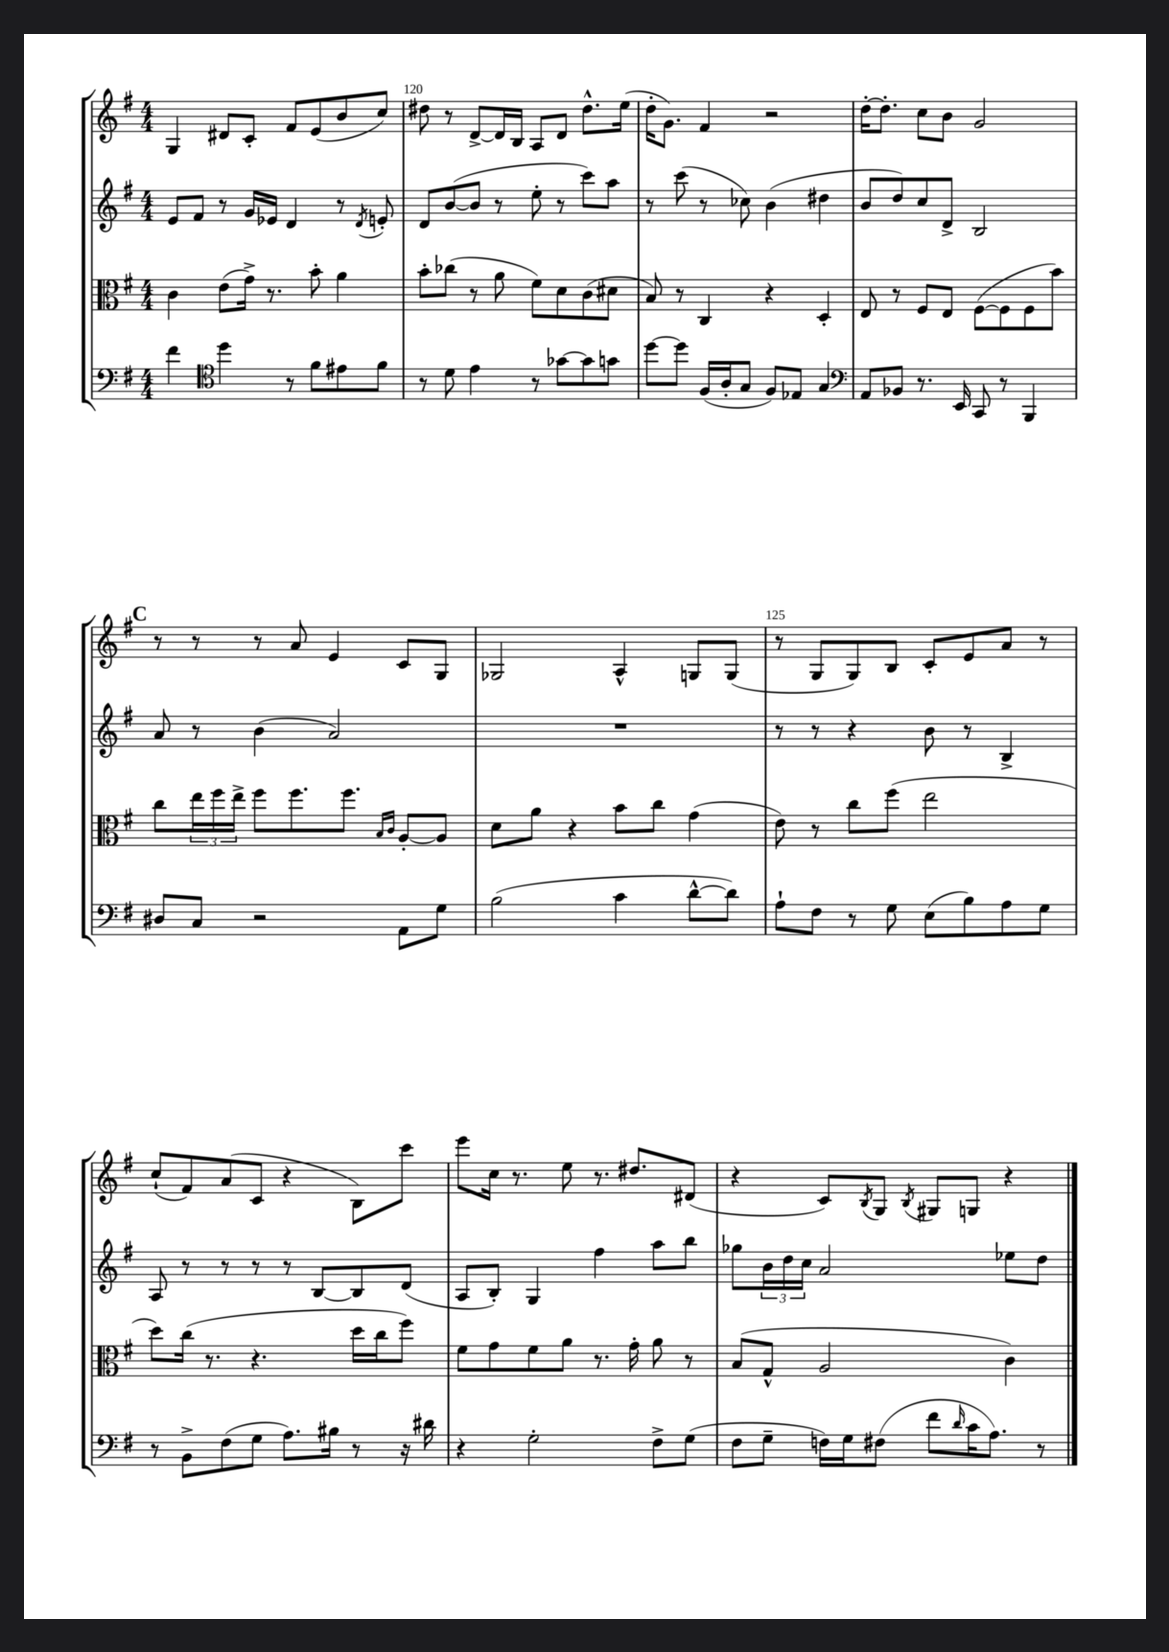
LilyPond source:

<<
\new StaffGroup <<
\new Staff = "s0" {
    \clef treble \key g \major \numericTimeSignature \time 4/4
    g4 dis'8 c'8-. fis'8 e'8( b'8 c''8) |
    dis''8 r8 d'8~-> d'16 b16 a8 d'8 dis''8.-^ e''16( |
    d''16-. g'8.) fis'4 r2 |
    d''16~-. d''8.-. c''8 b'8 g'2 |
    \mark \markup { \bold "C" } r8 r8 r8 a'8 e'4 c'8 g8 |
    ges2 a4-^ g8 g8( |
    r8 g8 g8) b8 c'8-. e'8 a'8 r8 |
    c''8-!( fis'8) a'8( c'8 r4 b8) c'''8 |
    e'''8 c''16 r8. e''8 r8. dis''8. dis'8( |
    r4 c'8) \acciaccatura { b8 } g8 \acciaccatura { b8 } gis8 g8 r4 \bar "|." |
}
\new Staff = "s1" {
    \clef treble \key g \major \numericTimeSignature \time 4/4
    e'8 fis'8 r8 g'16 ees'16 d'4 r8 \acciaccatura { d'8 } e'8-. |
    d'8 b'8~( b'8 r8 e''8-. r8 c'''8) a''8 |
    r8 c'''8( r8 ces''8) b'4( dis''4 |
    b'8 d''8) c''8 d'8-> b2 |
    \mark \markup { \bold "C" } a'8 r8 b'4( a'2) |
    R1 |
    r8 r8 r4 b'8 r8 b4-> |
    a8 r8 r8 r8 r8 b8~ b8 d'8( |
    a8 b8-.) g4 fis''4 a''8 b''8 |
    ges''8 \tuplet 3/2 { b'16 d''16 c''16 } a'2 ees''8 d''8 \bar "|." |
}
\new Staff = "s2" {
    \clef alto \key g \major \numericTimeSignature \time 4/4
    c'4 e'8( g'16->) r8. b'8-. a'4 |
    b'8-. ces''8( r8 a'8 fis'8) d'8 c'8( dis'8 |
    b8) r8 c4 r4 d4-. |
    e8 r8 fis8 e8 fis8~( fis8 fis8 b'8) |
    \mark \markup { \bold "C" } c''8 \tuplet 3/2 { e''16 fis''16 e''16-> } fis''8 fis''8. fis''8. \grace { b16 c'16 } a8~-. a8 |
    d'8 a'8 r4 b'8 c''8 g'4( |
    e'8) r8 c''8 fis''8( e''2 |
    d''8) c''16( r8. r4. d''16 c''16 fis''8) |
    fis'8 g'8 fis'8 a'8 r8. g'16-. a'8 r8 |
    b8( g8-^ a2 c'4) \bar "|." |
}
\new Staff = "s3" {
    \clef bass \key g \major \numericTimeSignature \time 4/4
    fis'4 \clef tenor d''4 r8 fis'8 eis'8 fis'8 |
    r8 d'8 e'4 r8 ges'8~ ges'8 g'8 |
    d''8~ d''8 fis16( a16-. g8 fis8) ees8 g4 |
    \clef bass a,8 bes,8 r8. e,16 c,8 r8 b,,4 |
    \mark \markup { \bold "C" } dis8 c8 r2 a,8 g8 |
    b2( c'4 d'8~-^ d'8) |
    a8-! fis8 r8 g8 e8( b8) a8 g8 |
    r8 b,8-> fis8( g8 a8.) bis16 r8 r16 dis'16 |
    r4 g2-. fis8-> g8( |
    fis8 g8-- f16) g16 fis8( fis'8 \grace { d'16 } c'16 a8.) r8 \bar "|." |
}
>>
>>
\layout { \context { \Score currentBarNumber = #119 \override BarNumber.break-visibility = ##(#f #t #t) barNumberVisibility = #(every-nth-bar-number-visible 5) } }
